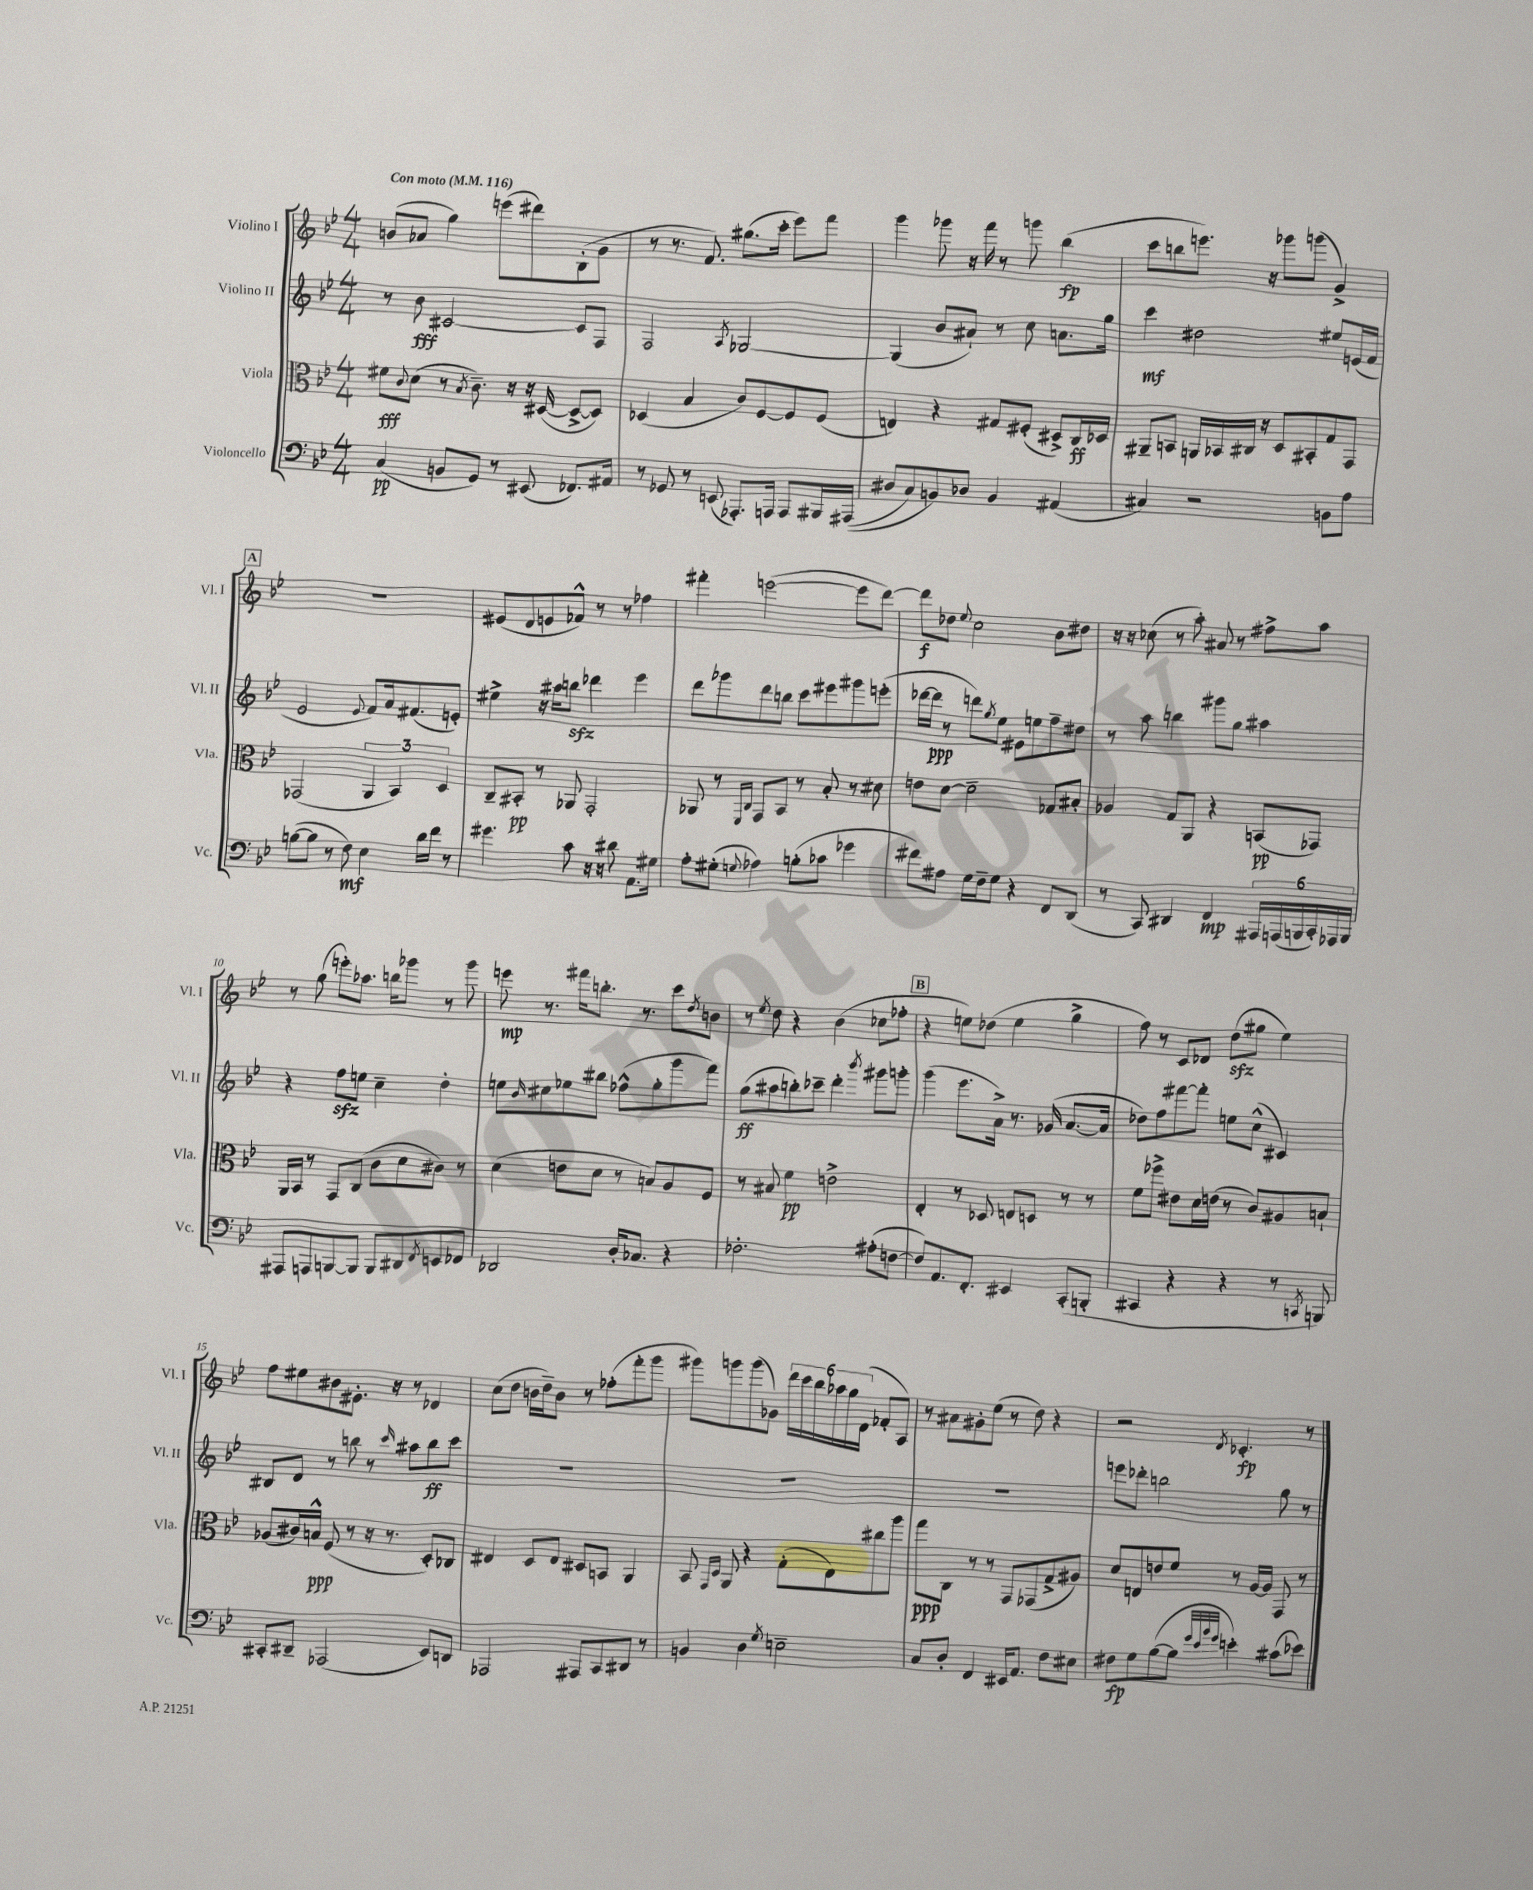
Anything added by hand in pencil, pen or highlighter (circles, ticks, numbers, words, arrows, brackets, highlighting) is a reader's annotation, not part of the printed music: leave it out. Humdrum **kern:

**kern	**kern	**kern	**kern
*staff4	*staff3	*staff2	*staff1
*clefF4	*clefC3	*clefG2	*clefG2
*k[b-e-]	*k[b-e-]	*k[b-e-]	*k[b-e-]
*M4/4	*M4/4	*M4/4	*M4/4
*MM116	*MM116	*MM116	*MM116
(4C/	8f#\L	8r	(8b/L
.	8qqc/	.	.
.	(8d\J	8b-\	8a-/J
8BB/L	8r	[2c#/	4gg\)
.	8qB-/	.	.
8GG/J)	8.c~\)	.	.
8r	.	.	(8eee\L
.	16r	.	.
(8EE#/	16r	.	8ddd#\)
.	([16D#/	.	.
8.FF-/L)	8D#^/_L	8c#/]L	(8B-'\
.	8D#/]J)	8F/J	8g\J
16AA#/Jk	.	.	.
=	=	=	=
8r	(4D-/	2F/	8r
8GG-/	.	.	8.r
8r	4B-/	.	.
.	.	.	8.f/)
(8EE/	.	.	.
.	.	8qA/	.
8.AAA-'/L)	8c/L)	[2G-/	(8.gg#\L
.	[8F/	.	.
16AAA/Jk	.	.	16ccc'\Jk
8AAA/L	8F/]	.	8eee-\L)
16BBB#/L	(8F/J	.	8fff\J
&((16AAA#/JJ	.	.	.
=	=	=	=
8D#/L	4E/)	(4G-/]	4ggg\
8C/)	.	.	.
8BB/&)	4r	8b-/L	8ggg-\
8D-/J	.	8a#`/J)	16r
.	.	.	16fff\
4BB/	8G#/L	8r	8r
.	(8F#'/J	8cc\	8ggg\
(4AA#/	8D#^/L)	8.a\L	(4bb-\
.	16C/L	.	.
.	16D-/JJ	16gg\Jk	.
=	=	=	=
4C#/)	8AA#~/L	4ccc\	8ccc\L
.	8BB/J	.	8bb\
2r	16AA/LL	2dd#\	8.eee\J)
.	16BB-/	.	.
.	16C#/JJ	.	.
.	16r	.	16r
.	8D/L	.	8ggg-\L
.	8BB#'/	.	(8ggg\J
8BB\L	8G/	8ee#/L	4g^/)
8A\J	8GG/J	(16e/L	.
.	.	16f/JJ	.
=	=	=	=
([8B\L	(2GG-/	2e-/	1r
8B\]J	.	.	.
8r	.	.	.
8F\)	.	.	.
.	.	8qqe-/	.
4E-\	6AA/	8f/L)	.
.	.	16a/k	.
.	6BB-/)	.	.
.	.	(8.f#/	.
16d\LL	.	.	.
16f\JJ	.	.	.
.	6D/	.	.
8r	.	8e'/J)	.
=	=	=	=
4.g#\	8C~/L	4ee#^\	(8e#/L
.	8BB#'/J	.	8d/
.	8r	16r	8e/
.	.	16aa#\LK	.
8c\	8AA-/	8bb\J	8f-^^/J)
16r	2GG'/	4ddd-\	8r
16r	.	.	.
8d#\	.	.	8r
8.AA\L	.	4eee-\	4ff-\
16G#\Jk	.	.	.
=	=	=	=
8A'\L	8AA-/	8ddd\L	4fff#'\
(8G#'\J	8r	8ggg-\	.
.	16qqFF/LL	.	.
8qqG/	16qqC/JJ	.	.
4A-\)	8GG/L	8ddd\	([2eee\
.	8BB-/J	8bb\J	.
(8B'\L	8r	8ccc\L	.
8c-\J	8B-'/	8eee#\	.
4g-\	8r	8ggg#\	8eee\]L
.	8d#\	(8eee'\J	[8ddd\J)
=	=	=	=
8f#\L)	8e\L	[16ddd-\LL	8ddd\]L
.	.	16ddd-\]JJ	.
8A#\J	[8d\J	8r	8dd-\J
.	.	.	8qqee-/
16G\LL	2d~\]	8ddd\L)	2cc\
16F~\J	.	.	.
.	.	8qgg/	.
8G\J	.	8ee-\J	.
4r	.	8e#\L	.
.	.	8ee\	.
8FF/L	8G-/L	8ff~\	8b-\L
(8DD/J	8B#'/J	8dd#\J	8dd#\J
=	=	=	=
8r	4A-/	8r	16r
.	.	.	16r
8CC/)	.	8aa\	(8cc-\
4DD#/	8G/L	4bb\	8r
.	8AA/J	.	8aa'\)
4FF/	4r	8ggg#\L	8a#/
.	.	8gg\J	8r
24AAA#/LL	(8BB/L	4aa#\	8ff#^\L
(24AAA/	.	.	.
24BBB/	.	.	.
24CC'/)	8GG-/J)	.	8aa\J
24AAA-/	.	.	.
24BBB/JJ	.	.	.
=	=	=	=
8AAA#/L	16AA/LL	4r	8r
.	16BB-/JJ	.	.
8AAA/	8r	.	(8gg\
[8BBB/	8GG/L	8ff\L	8eee'\L)
8BBB/]J	(8C/J	8ee\J	8.aa-\J
8BBB/L	8c\L	4cc~\	.
.	.	.	16bb\LK
8DD#/	8d\	.	8ggg-\J
8qFF/	.	.	.
8EE/	8c#\J)	4dd'\	8r
8FF-/J	8r	.	8ggg-\
=	=	=	=
2DD-/	(4d\	8ee\L	8eee\
.	.	16qqb-/	.
.	.	8cc#\	8.r
.	8e\L	8ee-\	.
.	.	.	16fff#\LK
.	8d\J	8bb#\J	8.bb'\J
16D'/LK	8r	(8ff-^^\L	.
8.C-/J	.	.	8.r
.	8B/L)	8gg'\	.
4r	8A/	8ggg\	8ccc\L
.	.	.	8qdd/
.	8F/J	8fff\J)	8b\J
=	=	=	=
2.F-'\	8r	(8gg\L	8r
.	.	.	8qee-/
.	8B#/	8aa#\	8dd\
.	4f\	8bb'\)	4r
.	.	8ccc-~\J	.
.	2e^\	4ddd'\	(4b-\
.	.	8qbbb-/	.
(8A#'\L	.	8ggg#\L	8cc-\L
[8F\J	.	8ggg'\J	8ff-'\J
=	=	=	=
8F/]L)	4E-'/	(4ggg\	4r
8.AA/	.	.	.
.	8r	8.eee-\L	8ee\L)
8.FF'/J	.	.	.
.	8D-/	.	(8dd-\J
.	.	16a^\Jk)	.
4EE#/	8E/L	8.r	4ee\
.	8D/J	.	.
.	.	(16g-/	.
(8CC'/L	8r	[8.a/L	4gg^\
8BBB'/J	8r	.	.
.	.	16a/]Jk	.
=	=	=	=
4CC#/	8f\L	8dd-\L)	8ff\)
.	8ff-^\J	8ff\	8r
4r	8e#\L	[8fff#\	8c/L
.	16d\L	8fff#'\]J	8d-/J
.	(16e\JJ	.	.
4r	8r	8ee\L	(8dd\L
.	8c/L)	(8cc^^\J	8gg#\J
8r	8A#/	4c#/)	4ee-\)
8qCC/	.	.	.
8BBB/)	8B`/J	.	.
=	=	=	=
8CC#'/L	(8A-/L	8B#/L	8ff\L
8DD#~/J	16c#/L)	8d/J	8ee#\
.	16B^^/JJ	.	.
(2AAA-/	(8F/	8r	8b#\
.	8r	8bb\	8.e#'\J
.	16r	8r	.
.	8.r	.	16r
.	.	16qqccc/	.
.	.	8aa#\L	8r
8EE-/L)	8D'/L)	8bb\	4d-/
8DD/J	8C-/J	8ccc\J	.
=	=	=	=
2AAA-/	4E#/	1r	(8cc\L
.	.	.	8dd\J
.	8D/L	.	16b\LL
.	.	.	16dd~\J)
.	8E#/J	.	8b\J
8AAA#/L	8D#/L	.	8r
8CC/	8BB/J	.	(8ff-'\L
8DD#/J	4AA/	.	8fff'\
8r	.	.	8ggg\J
=	=	=	=
4BB/	8BB-/	1r	8ggg#\L)
.	16qqGG/LL	.	.
.	16qqD/JJ	.	.
.	8AA/	.	8ggg\
4D\	4r	.	(8ggg\
.	.	.	8g-\J)
8qG/	.	.	.
2E~\	(8G'\L	.	24ddd\LL
.	.	.	24ccc\
.	.	.	24bb-\
.	8E-\)	.	24aa-\
.	.	.	24gg\
.	.	.	(24d\JJ
.	8cc#\	.	8f-'/L
.	8aa\J	.	8A/J)
=	=	=	=
8C/L	8gg\L	1r	8r
8D'/J	8C\J	.	8a#\L
4FF/	8r	.	8g#'\
.	8r	.	(8ee-\J
16EE#/LK	8GG/L	.	8r
8.AA/J	.	.	.
.	(8GG-/	.	8dd\)
8F\L	8G^/	.	4r
8E#\J	8A#/J)	.	.
=	=	=	=
8F#\L	8d/L	8eee\L	2r
8G\	8E/	8ddd-'\J	.
([8B-\	8e/	2bb\	.
8B-\]J	8f/J	.	.
32qqg/LLL	.	.	.
32qqe-/	.	.	.
32qqb-/	.	.	.
32qqg/JJJ	.	.	8qd/
4e'\)	8r	.	4.c-'/
.	[16A/LL	.	.
.	16A/]JJ	.	.
(8c#\L	8GG/	8gg\	.
8e-\J)	8r	8r	8r
==	==	==	==
*-	*-	*-	*-
